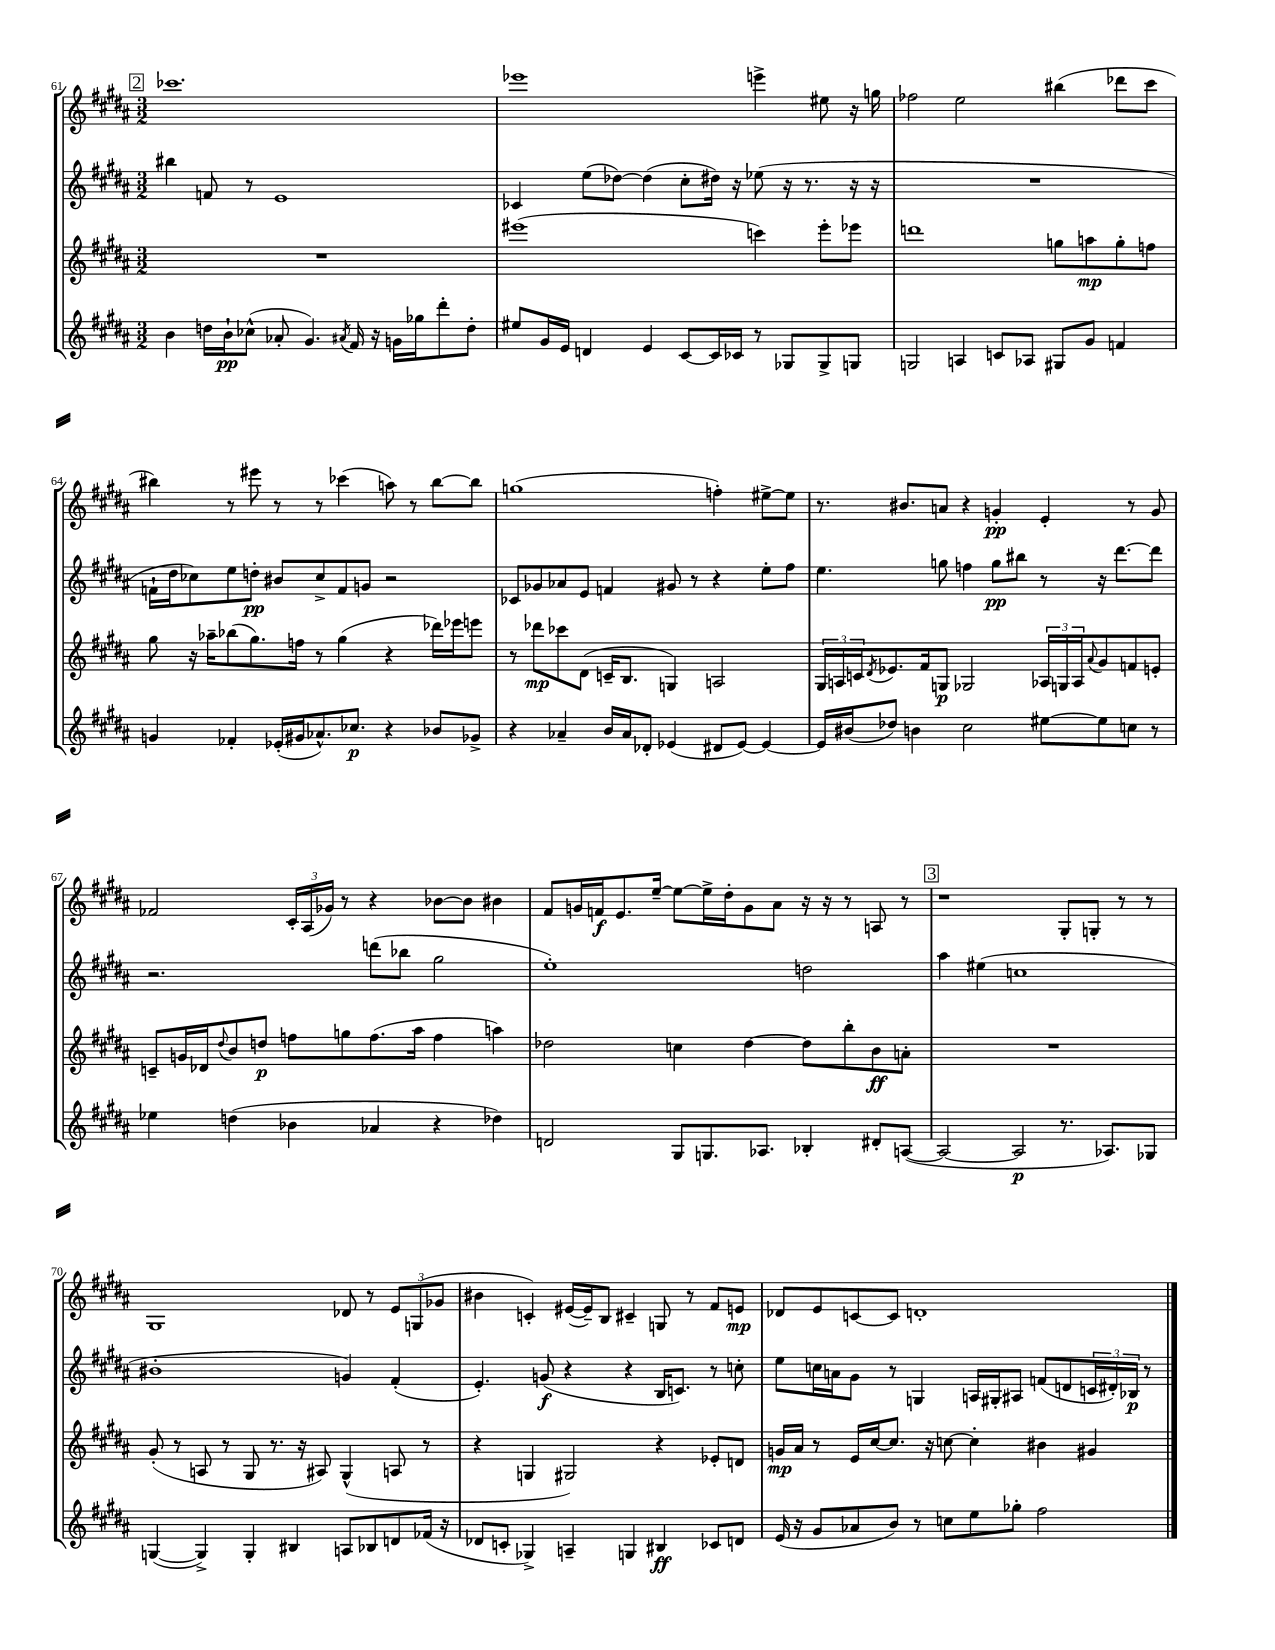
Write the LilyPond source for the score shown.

<<
\new StaffGroup <<
\new Staff = "s0" {
    \clef treble \key b \major \numericTimeSignature \time 3/2
    \mark \markup { \box "2" } ces'''1. |
    ees'''1 e'''4-> eis''8 r16 g''16 |
    fes''2 e''2 bis''4( des'''8 cis'''8 |
    bis''4) r8 eis'''8 r8 r8 ces'''4( a''8) r8 bis''8~ bis''8 |
    g''1( f''4-.) eis''8~-> eis''8 |
    r8. bis'8. a'8 r4 g'4-.\pp e'4-. r8 g'8 |
    fes'2 \tuplet 3/2 { cis'16-. ais16( ges'16) } r8 r4 bes'8~ bes'8 bis'4 |
    fis'8 g'16 f'16\f e'8. e''16~-- e''8~ e''16-> dis''16-. g'8 ais'8 r16 r16 r8 a8 r8 |
    \mark \markup { \box "3" } r1 gis8-. g8-. r8 r8 |
    gis1 des'8 r8 \tuplet 3/2 { e'8 g8( ges'8 } |
    bis'4 c'4-.) eis'16~( eis'16--) b8 cis'4-- g8 r8 fis'8 e'8\mp |
    des'8 e'8 c'8~ c'8 d'1-. \bar "|." |
}
\new Staff = "s1" {
    \clef treble \key b \major \numericTimeSignature \time 3/2
    \mark \markup { \box "2" } bis''4 f'8 r8 e'1 |
    ces'4 e''8( des''8~) des''4( cis''8-. dis''16) r16 ees''8( r16 r8. r16 r16 |
    R1. |
    f'16-! dis''16 ces''8) e''8 d''8-.\pp bis'8 ces''8-> f'8 g'8 r2 |
    ces'8 ges'8 aes'8 e'8 f'4 gis'8 r8 r4 e''8-. fis''8 |
    e''4. g''8 f''4 g''8\pp bis''8 r8 r16 dis'''8.~ dis'''8 |
    r2. d'''8( bes''8 gis''2 |
    e''1-.) d''2 |
    \mark \markup { \box "3" } ais''4 eis''4( c''1 |
    bis'1-. g'4) fis'4-.( |
    e'4.-.) g'8\f( r4 r4 b16 c'8.) r8 c''8-. |
    e''8 c''16 a'16 gis'8 r8 g4 a16 gis16-. ais8 f'8( d'8 \tuplet 3/2 { c'16 dis'16-.) bes16\p } r8 \bar "|." |
}
\new Staff = "s2" {
    \clef treble \key b \major \numericTimeSignature \time 3/2
    \mark \markup { \box "2" } R1. |
    eis'''1( c'''4) eis'''8-. ees'''8 |
    d'''1 g''8 a''8\mp g''8-. f''8 |
    gis''8 r16 aes''16-- bes''8( gis''8.) f''16 r8 gis''4( r4 des'''16) ees'''16 e'''8 |
    r8 des'''8\mp ces'''8 dis'8( c'16-- b8. g4) a2 |
    \tuplet 3/2 { gis16 a16 c'16 } \acciaccatura { dis'8 } ees'8. fis'16 g8\p ges2 \tuplet 3/2 { aes16 g16 aes16 } \appoggiatura { ais'8 } gis'8 f'8 e'8-. |
    c'8-- g'16 des'16 \appoggiatura { dis''8 } b'8 d''8\p f''8 g''8 f''8.( ais''16 f''4 a''4) |
    des''2 c''4 des''4~ des''8 b''8-. b'8\ff a'8-. |
    \mark \markup { \box "3" } R1. |
    gis'8-.( r8 a8 r8 gis8 r8. r16 ais8) gis4-^( a8 r8 |
    r4 g4 gis2) r4 ees'8-. d'8 |
    g'16\mp ais'16 r8 e'16 cis''16~ cis''8. r16 c''8~ c''4-. bis'4 gis'4 \bar "|." |
}
\new Staff = "s3" {
    \clef treble \key b \major \numericTimeSignature \time 3/2
    \mark \markup { \box "2" } b'4 d''16 b'16-!\pp ces''8-^( aes'8-. gis'4.) \acciaccatura { ais'8 } fis'16 r16 g'16 ges''16 dis'''8-. d''8-. |
    eis''8 gis'16 e'16 d'4 e'4 cis'8~ cis'16 ces'16 r8 ges8 ges8-> g8 |
    g2 a4 c'8 aes8 gis8 gis'8 f'4 |
    g'4 fes'4-. ees'16-.( gis'16 aes'8.-^) ces''8.\p r4 bes'8 ges'8-> |
    r4 aes'4-- b'16 aes'16 des'8-. ees'4( dis'8 ees'8~) ees'4~ |
    ees'16 bis'16( des''8) b'4 cis''2 eis''8~ eis''8 c''8 r8 |
    ees''4 d''4( bes'4 aes'4 r4 des''4) |
    d'2 gis8 g8. aes8. bes4-. dis'8-. a8~( |
    \mark \markup { \box "3" } a2~ a2\p r8. aes8.) ges8 |
    g4~( g4->) g4-. bis4 a8 bes8 d'8 fes'16( r16 |
    des'8 c'8-. ges4->) a4-- g4 bis4\ff ces'8 d'8 |
    e'16( r16 gis'8 aes'8 b'8) r8 c''8 e''8 ges''8-. fis''2 \bar "|." |
}
>>
>>
\layout { \context { \Score currentBarNumber = #61 } }
